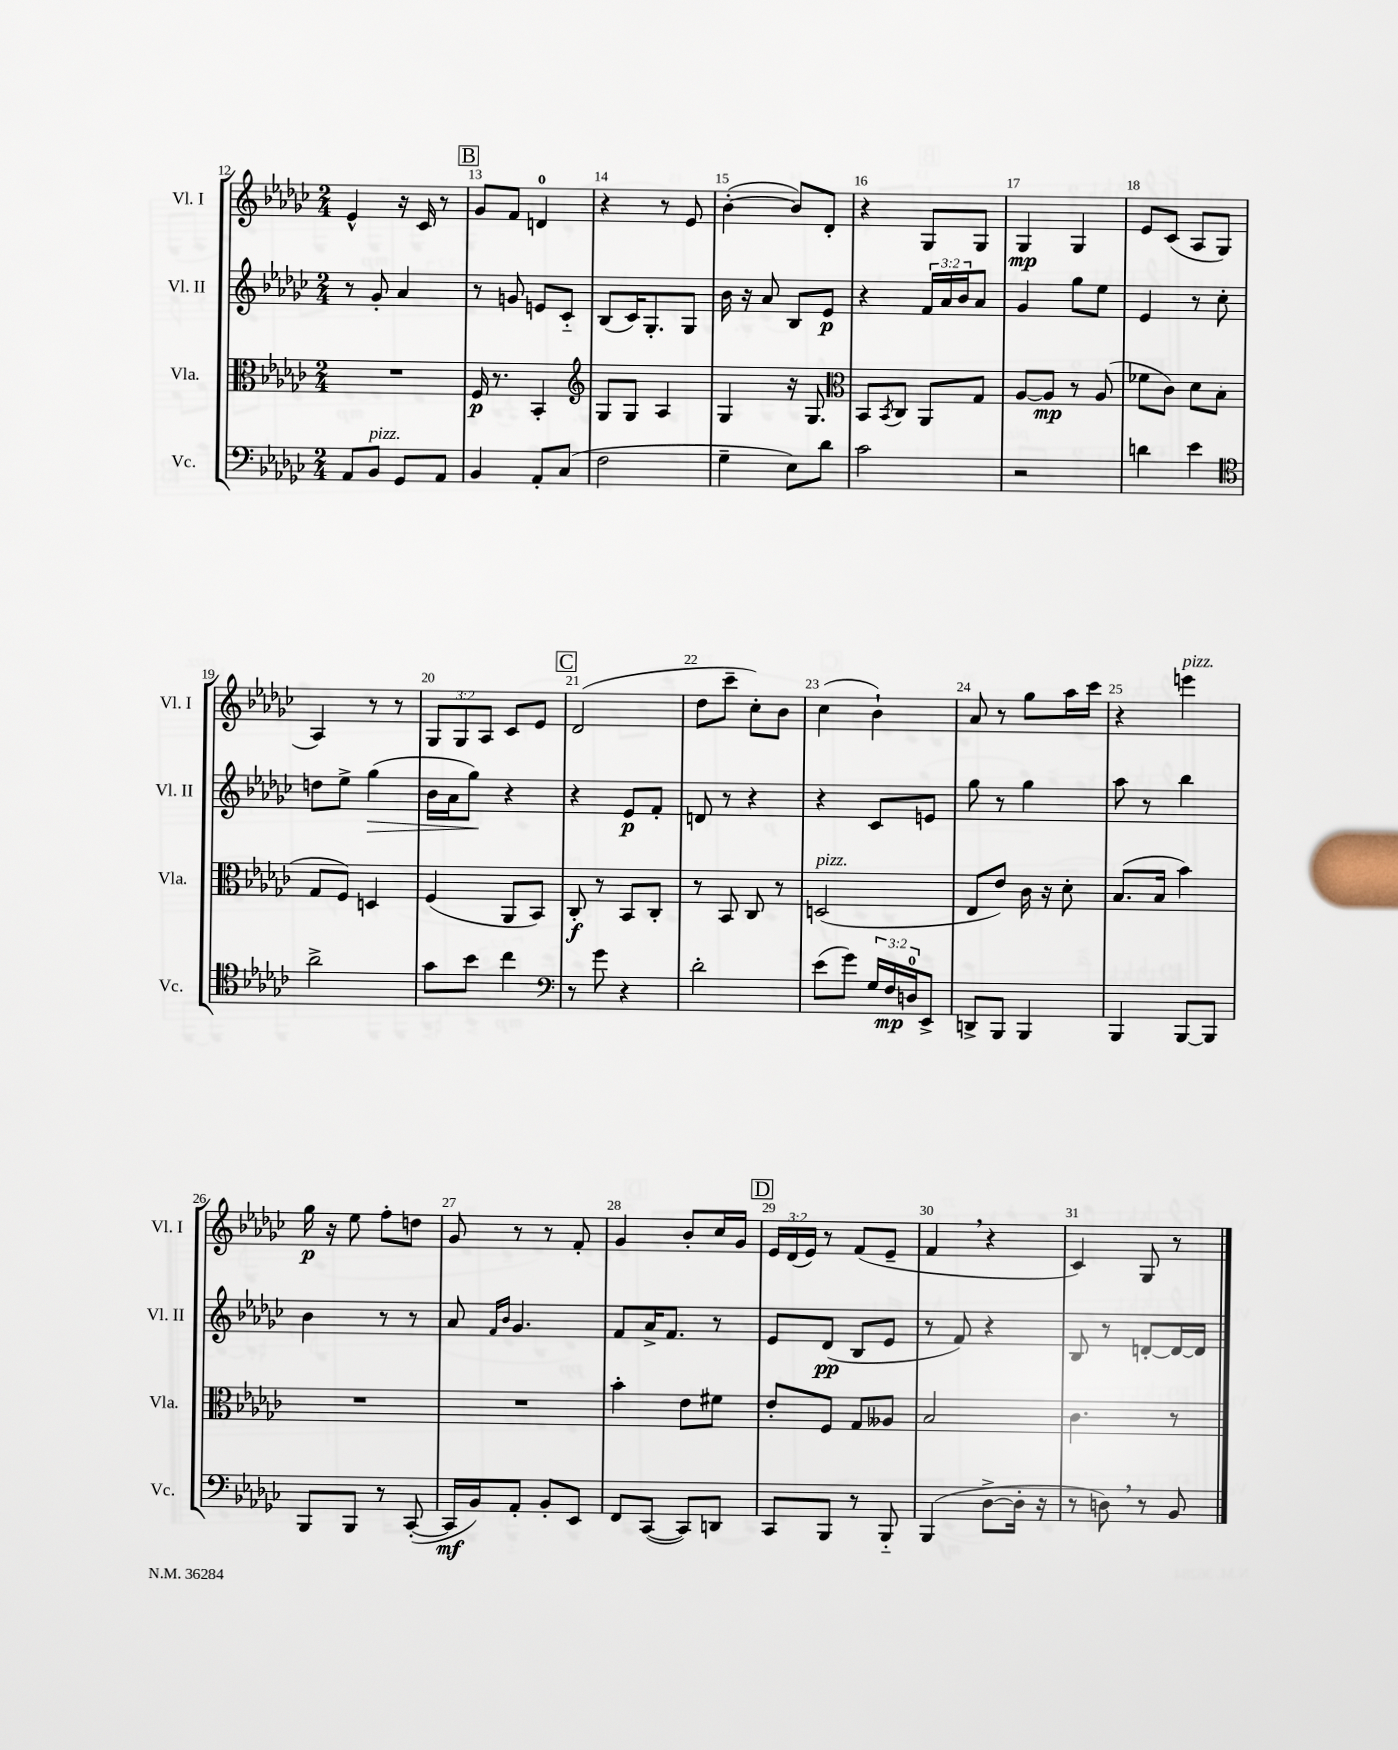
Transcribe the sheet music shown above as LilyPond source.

<<
\new StaffGroup <<
\new Staff = "s0" \with { instrumentName = "Vl. I" shortInstrumentName = "Vl. I" } {
    \clef treble \key ges \major \numericTimeSignature \time 2/4 \override Staff.TupletNumber.text = #tuplet-number::calc-fraction-text
    ees'4-^ r16 ces'16 r8 |
    \mark \markup { \box "B" } ges'8 f'8 d'4-0 |
    r4 r8 ees'8 |
    bes'4~-.( bes'8) des'8-. |
    r4 ges8 ges8 |
    ges4\mp ges4 |
    ees'8 ces'8( aes8 ges8 |
    aes4) r8 r8 |
    \tuplet 3/2 { ges8 ges8 aes8 } ces'8 ees'8 |
    \mark \markup { \box "C" } des'2( |
    des''8 ces'''8-- ces''8-.) bes'8 |
    ces''4( bes'4-!) |
    aes'8 r8 ges''8 aes''16 ces'''16 |
    r4 e'''4^\markup { \italic "pizz." } |
    ges''16\p r16 ees''8 f''8-. d''8 |
    ges'8 r8 r8 f'8-. |
    ges'4 bes'8-. ces''16 ges'16 |
    \mark \markup { \box "D" } \tuplet 3/2 { ees'16 des'16( ees'16) } r8 f'8( ees'8-- |
    f'4 \breathe r4 |
    ces'4) ges8 r8 \bar "|." |
}
\new Staff = "s1" \with { instrumentName = "Vl. II" shortInstrumentName = "Vl. II" } {
    \clef treble \key ges \major \numericTimeSignature \time 2/4 \override Staff.TupletNumber.text = #tuplet-number::calc-fraction-text
    r8 ges'8-. aes'4 |
    \mark \markup { \box "B" } r8 g'8 e'8 ces'8-_ |
    bes8( ces'16) ges8.-. ges8 |
    bes'16 r16 aes'8 bes8 ees'8\p |
    r4 \tuplet 3/2 { f'16 aes'16 bes'16 } aes'8 |
    ges'4 ges''8 ees''8 |
    ees'4 r8 ces''8-. |
    d''8 ees''8-> ges''4\>( |
    bes'16 aes'16 ges''8\!) r4 |
    \mark \markup { \box "C" } r4 ees'8\p f'8-. |
    d'8 r8 r4 |
    r4 ces'8 e'8 |
    ges''8 r8 ges''4 |
    aes''8 r8 bes''4 |
    bes'4 r8 r8 |
    aes'8 \grace { f'16 bes'16 } ges'4. |
    f'8 aes'16-> f'8. r8 |
    \mark \markup { \box "D" } ees'8 des'8\pp( bes8 ees'8 |
    r8 f'8) r4 |
    bes8 r8 d'8~-. d'16~ d'16 \bar "|." |
}
\new Staff = "s2" \with { instrumentName = "Vla." shortInstrumentName = "Vla." } {
    \clef alto \key ges \major \numericTimeSignature \time 2/4
    R2 |
    \mark \markup { \box "B" } f16\p r8. bes,4-. |
    \clef treble ges8 ges8 aes4 |
    ges4 r16 ges8. |
    \clef alto bes,8 \acciaccatura { bes,8 } ces8 aes,8 ges8 |
    aes8~ aes8\mp r8 aes8( |
    fes'8 ces'8) des'8 bes8( |
    ges8 f8) d4 |
    f4( aes,8 bes,8) |
    \mark \markup { \box "C" } ces8-.\f r8 bes,8 ces8-. |
    r8 bes,8 ces8 r8 |
    d2^\markup { \italic "pizz." }( |
    ees8 ees'8) ces'16 r16 des'8-. |
    bes8.( bes16 bes'4) |
    R2 |
    R2 |
    bes'4-. ees'8 fis'8 |
    \mark \markup { \box "D" } ees'8-. f8 ges8 aeses8 |
    bes2 |
    ces'4. r8 \bar "|." |
}
\new Staff = "s3" \with { instrumentName = "Vc." shortInstrumentName = "Vc." } {
    \clef bass \key ges \major \numericTimeSignature \time 2/4 \override Staff.TupletNumber.text = #tuplet-number::calc-fraction-text
    aes,8 bes,8^\markup { \italic "pizz." } ges,8 aes,8 |
    \mark \markup { \box "B" } bes,4 aes,8-. ces8( |
    f2 |
    ges4-- ees8) des'8 |
    ces'2 |
    r2 |
    d'4 ees'4 |
    \clef tenor aes'2-> |
    ges'8 bes'8 ces''4 |
    \mark \markup { \box "C" } \clef bass r8 ges'8 r4 |
    des'2-. |
    ees'8( ges'8) \tuplet 3/2 { ges16 f16\mp d16-0 } ees,8-> |
    d,8-> bes,,8 bes,,4 |
    bes,,4 bes,,8~ bes,,8 |
    bes,,8 bes,,8 r8 ces,8~-.( |
    ces,16\mf bes,16) aes,8-. bes,8-. ees,8 |
    f,8 ces,8~( ces,8) d,8 |
    \mark \markup { \box "D" } ces,8 bes,,8 r8 bes,,8-_ |
    bes,,4( des8~-> des16-. r16 |
    r8 d8) \breathe r8 bes,8 \bar "|." |
}
>>
>>
\layout { \context { \Score currentBarNumber = #12 \override BarNumber.break-visibility = ##(#f #t #t) barNumberVisibility = #all-bar-numbers-visible } }
